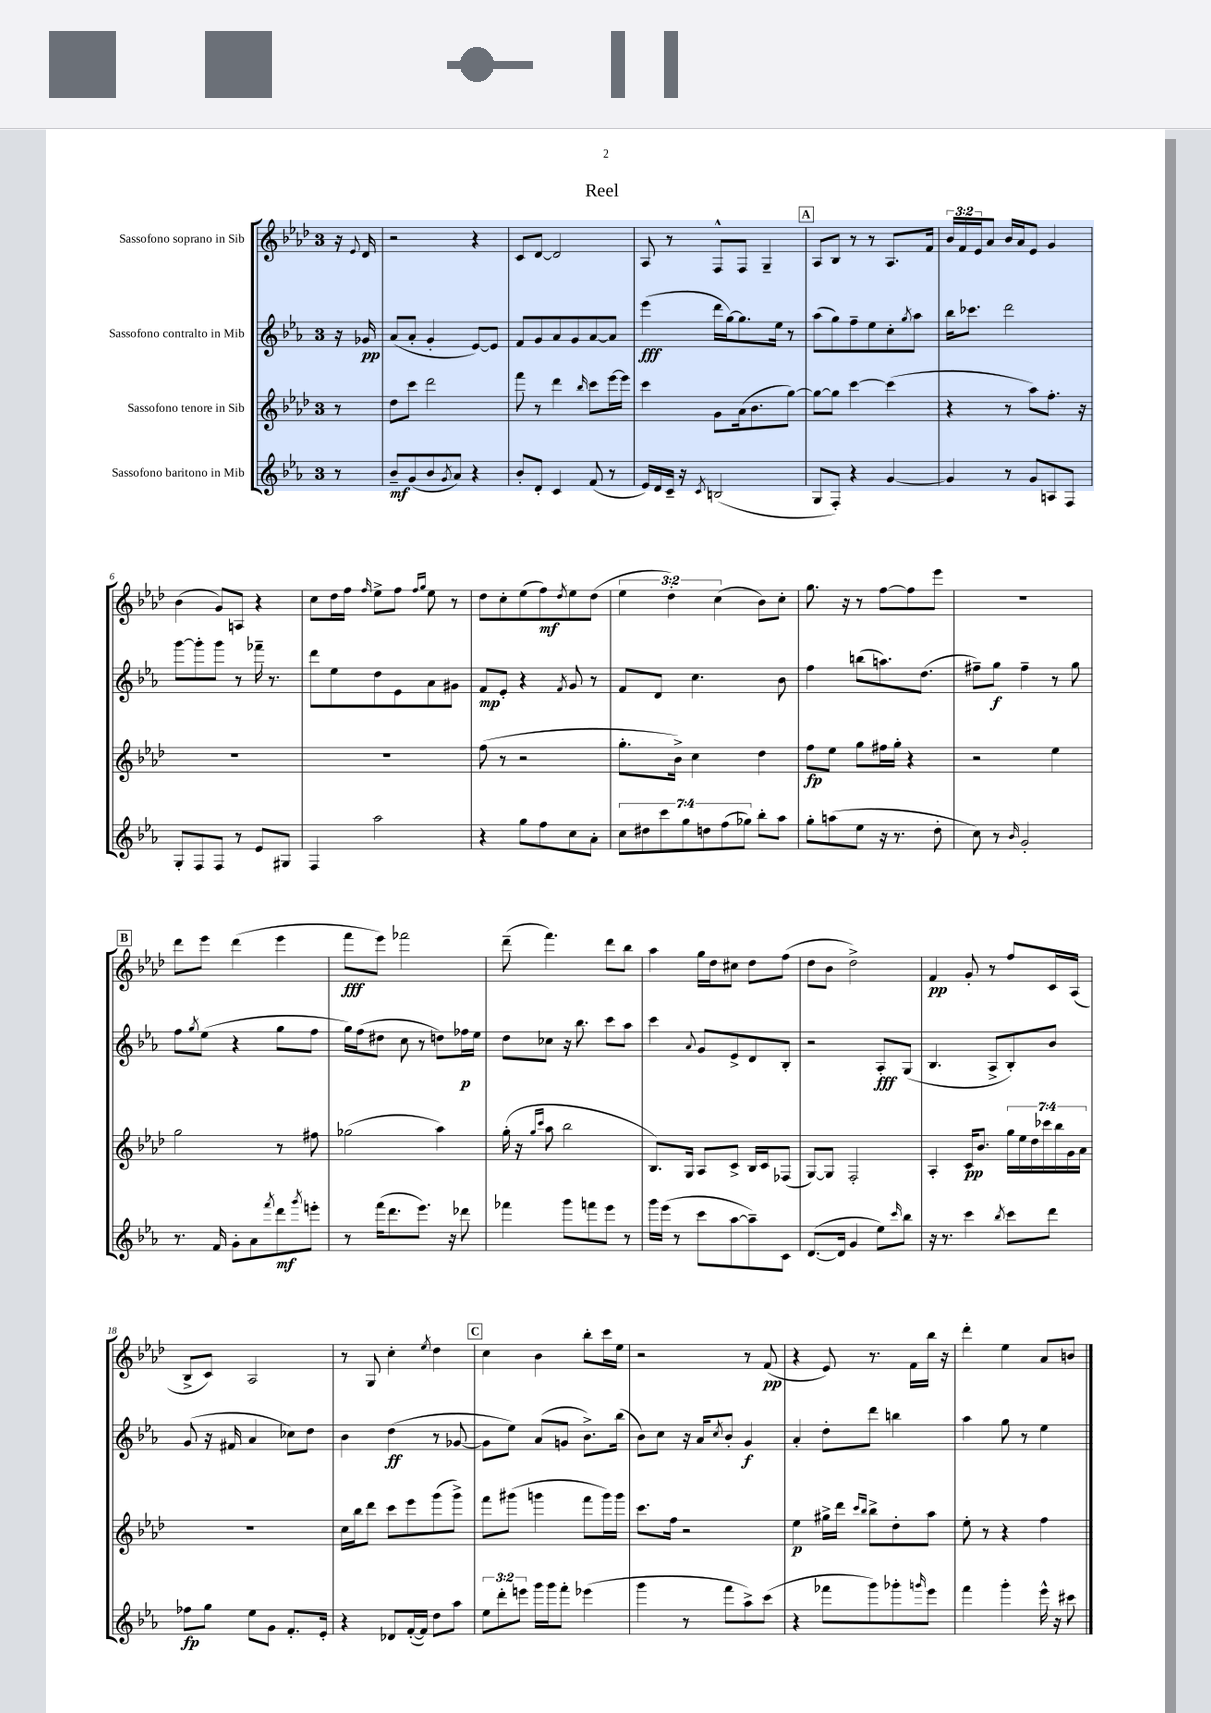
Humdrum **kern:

**kern	**kern	**kern	**kern
*staff4	*staff3	*staff2	*staff1
*clefG2	*clefG2	*clefG2	*clefG2
*k[b-e-a-]	*k[b-e-a-d-]	*k[b-e-a-]	*k[b-e-a-d-]
*M3/4	*M3/4	*M3/4	*M3/4
8r	8r	16r	16r
.	.	.	8qqe-
.	.	16g-	16d-
=	=	=	=
8b-~	8dd-	(8a-	2r
(8g	8ccc	8a-'	.
8b-	2ddd-	4g'	.
8qg	.	.	.
8a-)	.	.	.
4r	.	[8e-)	4r
.	.	8e-]	.
=	=	=	=
8b-'	8fff	8f	8c
8d'	8r	8g	[8d-
4c	4ddd-	8a-	2d-]
.	.	8g	.
.	16qqbb-	.	.
(8f	8ccc	[8a-	.
8r	[16eee-	8a-]	.
.	16eee-]	.	.
=	=	=	=
16e-)	4ccc	(4eee-	8A-
16d	.	.	.
16c~	.	.	8r
16r	.	.	.
8qc	.	.	.
(2B	8g	16ddd	8F^^
.	.	[16gg)	.
.	(16a-	8.gg]	8F
.	8.b-	.	.
.	.	.	4G~
.	.	16ee-	.
.	[8gg)	8r	.
=	=	=	=
8G	8gg_	(8aa-	8A-
8F')	8gg]	8gg)	8B-
4r	[4ccc	8ff~	8r
.	.	8ee-	8r
[4g	(4ccc]	8cc'	8.A-
.	.	8qgg	.
.	.	8aa-	.
.	.	.	16f
=	=	=	=
4g]	4r	16bb-	24b-
.	.	.	24f
.	.	8.ccc-	.
.	.	.	24e-
.	.	.	8a-
8r	8r	2ddd	16b-
.	.	.	16a-
8g	8aa-)	.	8e-
8A	8.ff'	.	4g
8F	.	.	.
.	16r	.	.
=	=	=	=
8G'	2.r	[8ggg	(4b-
8F	.	8ggg']	.
8F	.	8ggg	8g)
8r	.	8r	8A
8e-	.	16fff-~	4r
.	.	8.r	.
8G#	.	.	.
=	=	=	=
4F	2.r	8ddd	8cc
.	.	8ee-	16dd-
.	.	.	16ff
.	.	.	16qqff
2aa-	.	8dd	8ee-^
.	.	8e-	8ff
.	.	.	16qqff
.	.	.	16qqgg
.	.	8a-	8ee-
.	.	8g#	8r
=	=	=	=
4r	(8ff	8f	8dd-
.	8r	8e-'	8cc'
8gg	2r	4r	(8ee-
8ff	.	.	8ff)
.	.	8qf	8qdd-
8cc	.	8g	8ee-
8a-'	.	8r	(8dd-
=	=	=	=
14cc	8.gg'	8f	6ee-
14dd#	.	.	.
.	.	8d	.
14ccc	.	.	.
.	.	.	6dd-')
.	16b-^)	.	.
14gg	.	.	.
.	4cc	4.cc	.
14dd	.	.	.
.	.	.	(6cc
(14ff	.	.	.
14gg-)	.	.	.
8bb-'	4dd-	.	8b-)
8aa-	.	8b-	8cc'
=	=	=	=
8gg'	8ff	4ff	8.gg
(8aa	8ee-	.	.
.	.	.	16r
8ee-	8gg	(8bb	8r
16r	16ff#	8.aa)	[8ff
8.r	16gg'	.	.
.	4r	.	8ff]
.	.	(8.dd	.
8dd'	.	.	8eee-
=	=	=	=
8cc)	2r	8ff#~)	2.r
8r	.	8gg	.
16qqb-	.	.	.
2g'	.	4ff#~	.
.	4ee-	8r	.
.	.	8gg	.
=	=	=	=
8.r	2gg	8ff	8ddd-
.	.	8qgg	.
.	.	(8ee-	8eee-
16f	.	.	.
8g'	.	4r	(4ddd-
8a-	.	.	.
8qfff	.	.	.
8ddd	8r	8gg	4eee-
8qggg	.	.	.
8eee'	8ff#	8ff	.
=	=	=	=
8r	(2gg-	16gg)	8fff
.	.	(16ff	.
(16fff	.	8dd#	8eee-)
8.ddd	.	.	.
.	.	8cc	2fff-
8.eee-)	.	8r	.
.	4aa-)	8dd)	.
16r	.	.	.
8ddd-	.	16ff-	.
.	.	16ee-	.
=	=	=	=
4fff-	(16gg'	8dd	(8ddd-~
.	16r	.	.
.	16qqgg	.	.
.	16qqccc	.	.
.	8aa-	8cc-	4.fff)
8ggg	2bb-	16r	.
.	.	8.bb-	.
8fff	.	.	.
8eee-	.	8ccc	8ddd-
8r	.	8aa-	8bb-
=	=	=	=
16ggg	8.B-)	4ccc	4aa-
(16eee-	.	.	.
8r	.	.	.
.	16G	.	.
.	.	8qqa-	.
8ccc	8A-	8g	16gg
.	.	.	16dd-
[8aa-	8c^	8e-^	8cc#
8aa-~])	16B-	8d	8dd-
.	16c	.	.
8c	(8F-	8B-'	(8ff
=	=	=	=
([8.d	[8G)	2r	8dd-
.	8G]	.	8b-
16d]	.	.	.
4g	2F'	.	2dd-^)
8ee-)	.	8A-'	.
16qqccc	.	.	.
8bb-	.	(8G	.
=	=	=	=
16r	4A-'	4.B-	4f
8.r	.	.	.
4ccc	16c	.	8g'
.	8.b-	.	.
.	.	8A-^	8r
8qbb-	.	.	.
8ccc	28gg	8B-')	8ff
.	28ee-	.	.
.	28dd-	.	.
.	28ccc-	.	.
8ddd	.	8b-	16c
.	28bb-	.	.
.	28g	.	.
.	.	.	(16A-
.	28a-	.	.
=	=	=	=
8ff-	2.r	(8g	8B-^
8gg	.	16r	8c)
.	.	16f#	.
8ee-	.	4a-	2A-
8g	.	.	.
8.f'	.	8cc-)	.
.	.	8dd	.
16e-'	.	.	.
=	=	=	=
4r	16cc	4b-	8r
.	16bb-	.	.
.	8ddd-	.	8G
8d-	8ccc	(4dd	4cc'
([16f'	8eee-	.	.
16f])	.	.	.
.	.	.	8qee-
8dd	(8ggg	8r	4dd-
8aa-	8ggg^)	[8g-	.
=	=	=	=
12ee-	8fff	8g-]	4cc
12ddd'	.	.	.
.	(8ggg#	8ee-)	.
12eee	.	.	.
16ggg	4ggg	(8a-	4b-
16ggg	.	.	.
8fff'	.	8g	.
(4eee-	8fff	8.b-^)	8bb-'
.	16ggg)	.	16ccc
.	16ggg	(16bb-	16ee-
=	=	=	=
4ggg	8.ccc	8b-)	2r
.	.	8cc	.
.	16ff	.	.
8r	2r	16r	.
.	.	16a-	.
.	.	8qcc	.
8fff	.	8b-'	.
8aa-^)	.	4g	8r
(8ccc	.	.	(8f
=	=	=	=
4r	4ee-	4a-'	4r
8fff-	16gg#^	8dd'	8e-)
.	16ddd-	.	.
.	16qqccc	.	.
.	16qqbb-	.	.
8ggg)	8bb-^	8ddd	8.r
8ggg-'	8dd-'	4bb	.
.	.	.	16f
16qqggg	.	.	.
8eee-	8aa-	.	16bb-
.	.	.	16r
=	=	=	=
4fff	8ee-'	4aa-	4ddd-'
.	8r	.	.
4ggg'	4r	8gg	4ee-
.	.	8r	.
16eee-^^	4ff	4ee-	8a-
16r	.	.	.
8ccc#	.	.	8b
==	==	==	==
*-	*-	*-	*-
